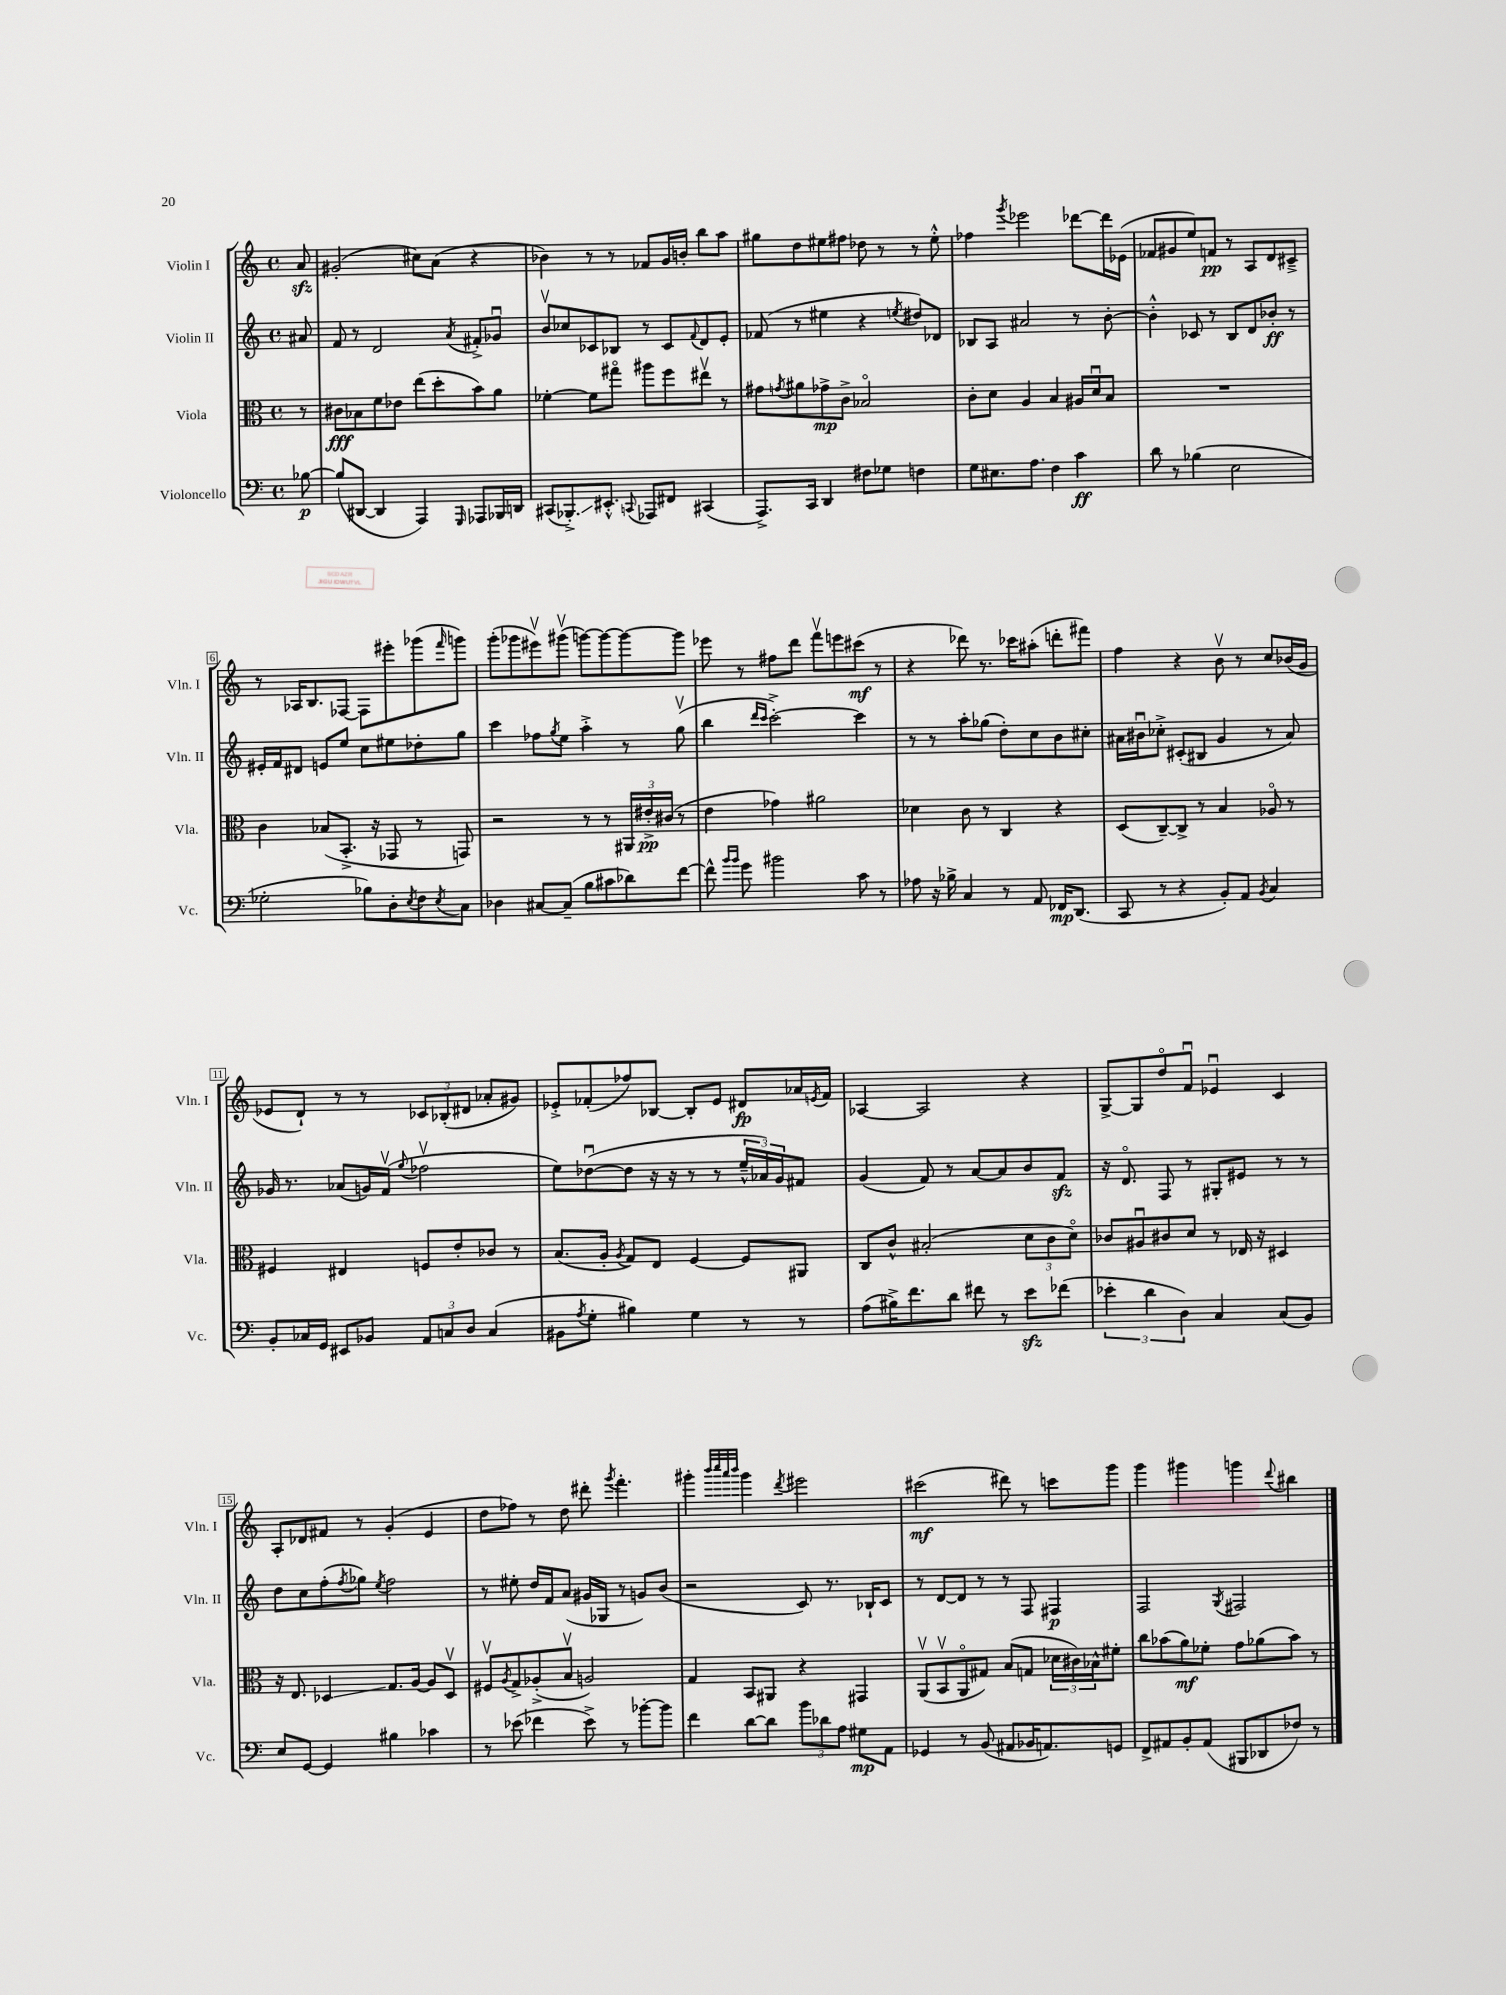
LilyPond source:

<<
\new StaffGroup <<
\new Staff = "s0" \with { instrumentName = "Violin I" shortInstrumentName = "Vln. I" } {
    \clef treble \key c \major \defaultTimeSignature \time 4/4 \partial 8
    a'8\sfz |
    gis'2-.( cis''8) a'8( r4 |
    bes'4) r8 r8 fes'8 g'16 b'16-. b''8 a''8 |
    gis''8 d''8 eis''8 fis''8 des''8 r8 r8 eis''8-.-^ |
    fes''4 \acciaccatura { g'''8 } ees'''2 des'''8~ des'''16 ees'16( |
    fes'8 gis'8 e''8) f'8\pp r8 a8 d'8 cis'8---> |
    r8 aes16 b8. fes8~ fes8 eis'''8-. ges'''8( \grace { f'''16 } g'''8) |
    g'''8-.( ges'''8 eis'''8\upbow) gis'''8\upbow( g'''8~) g'''8~ g'''8~ g'''8 |
    ees'''8 r8 fis''8 d'''8 f'''8\upbow e'''8 cis'''8\mf( r8 |
    r4 des'''8) r8. ces'''16 ais''8-.( d'''8-. fis'''8) |
    f''4 r4 b'8\upbow r8 c''8 bes'16( g'16 |
    ees'8 d'8-!) r8 r8 \tuplet 3/2 { ces'8 bes8-.( dis'8 } aes'8-. gis'8) |
    ees'8-.-> fes'8-.( fes''8) bes8~ bes8-. ees'8 dis'8\fp aes'16 \acciaccatura { e'8 } fes'16 |
    aes4~ aes2 r4 |
    g8~-> g8 d''8\flageolet f'8\downbow ees'4\downbow c'4 |
    a8-. des'8 fis'8 r8 g'4-.( e'4 |
    d''8 fes''8) r8 d''8 dis'''8-. \acciaccatura { g'''8 } f'''4.-. |
    gis'''4-. \grace { b'''32 c''''32 a'''32 b'''32 } gis'''4 \acciaccatura { d'''8 } eis'''2 |
    cis'''2\mf( dis'''8) r8 c'''8 g'''8 |
    g'''4 gis'''4 g'''4 \appoggiatura { d'''8 } bis''4 \bar "|." |
}
\new Staff = "s1" \with { instrumentName = "Violin II" shortInstrumentName = "Vln. II" } {
    \clef treble \key c \major \defaultTimeSignature \time 4/4 \partial 8
    ais'8 |
    f'8 r8 d'2 \acciaccatura { a'8 } fis'8-.-> ges'8\downbow |
    b'8\upbow ces''8 ces'8 bes8 r8 ces'8 \appoggiatura { f'8 } d'8 e'8-. |
    fes'8( r8 eis''4 r4 \acciaccatura { e''8 } dis''8) des'8 |
    bes8 a8 ais'2 r8 b'8~-. |
    b'4-.-^ ces'8 r8 b8 d'8 bes'8-.\ff r8 |
    eis'16-. f'16 dis'8 e'8 e''8 c''8 eis''8 des''8-. g''8 |
    c'''4 fes''8 \acciaccatura { g''8 } e''8 a''4-.-> r8 g''8\upbow( |
    b''4 \grace { d'''16 c'''16 } c'''2~-.->) c'''4 |
    r8 r8 a''8-. ges''8( d''8-.) c''8 b'8 cis''8-. |
    ais'16 bis'16\downbow ces''8-.-> cis'8-.( bis8 g'4 r8 ais'8) |
    ges'16 r8. aes'8( g'16) f'16\upbow( \appoggiatura { g''8 } fes''2\upbow |
    e''8) des''8~\downbow( des''8 r16 r16 r8 r8 \tuplet 3/2 { e''16---^ aes'16) g'16 } fis'8 |
    g'4( f'8) r8 a'8~ a'8 b'8 f'8\sfz |
    r16 d'8.\flageolet f8 r8 gis8-. eis'8 r8 r8 |
    d''8 c''8 f''8-.( \acciaccatura { f''8 } ges''8) \acciaccatura { e''8 } f''2 |
    r8 eis''8-. d''16 f'16 a'8( gis'16 ges16 r8 g'8) b'8( |
    r2 c'8) r8. bes16-! c'8 |
    r8 d'8~ d'8 r8 r8 f8 fis4\p |
    f2 \acciaccatura { g8 } fis2 \bar "|." |
}
\new Staff = "s2" \with { instrumentName = "Viola" shortInstrumentName = "Vla." } {
    \clef alto \key c \major \defaultTimeSignature \time 4/4 \partial 8
    r8 |
    cis'8\fff bes8 f'8 ees'8 e''8( d''8-. b'8) a'8 |
    fes'4~-. fes'8 gis''8\flageolet ais''8 f''8 eis''8\upbow r8 |
    gis'8 \acciaccatura { g'8 } ais'8 ges'8->\mp c'8-> bes2\flageolet |
    c'8-. d'8 a4 b4 ais16 d'16\downbow b8 |
    R1 |
    c'4 bes8( b,8.-.-> r16 ges,8 r8 g,8) |
    r2 r8 r8 \tuplet 3/2 { ais,16 eis'16-.->\pp cis'16( } r8 |
    e'4 ges'4) ais'2 |
    des'4 c'8 r8 c4 r4 |
    d8( c8~--) c8-> r8 b4 aes8\flageolet r8 |
    fis4 eis4 f8 e'8-. ces'8 r8 |
    b8.( a16-. \acciaccatura { a8 } g8) e8 f4~ f8 ais,8 |
    c8 c'8-^ bis2-.( \tuplet 3/2 { d'8 c'8 d'8\flageolet) } |
    ces'8 ais8\downbow cis'8 d'8 r8 ees16 r16 dis4 |
    r16 e8. des4\glissando g8. a16~ a8 des8\upbow |
    fis8\upbow \acciaccatura { a8 } g8-> aes8-.->( b8\upbow a2) |
    g4 b,8 ais,8 r4 gis,4 |
    a,8\upbow( b,8\upbow a,8\flageolet gis8) b8( g8 \tuplet 3/2 { des'16 cis'16) bes16-^ } fis'8-. |
    c''8 bes'8( a'8\mf) fes'8-. g'8 aes'8( bes'8) r8 \bar "|." |
}
\new Staff = "s3" \with { instrumentName = "Violoncello" shortInstrumentName = "Vc." } {
    \clef bass \key c \major \defaultTimeSignature \time 4/4 \partial 8
    bes8~\p |
    bes8( dis,8~ dis,4 a,,4) \grace { g,,16 } aes,,8 bes,,16 d,16 |
    cis,8( bes,,8.-.->\glissando) eis,8.-.-^ \appoggiatura { c,8 } aes,,8 fis,8 cis,4( |
    a,,8.->) c,16 d,4 fis8 ges8 f4 |
    g8 eis8. a8. f4 c'4\ff |
    d'8 r8 bes4( e2 |
    ges2-. bes8) d8-. \acciaccatura { e8 } f8 \acciaccatura { e8 } c8 |
    des4 cis8~ cis8--( b8 cis'8 des'8) f'8~ |
    f'8-^ \grace { b'16 b'16 } g'8 bis'2 c'8 r8 |
    aes8 r16 bes16-> c4 r8 a,8 fes,16\mp d,8.( |
    c,8 r8 r4 b,8-.) a,8 \acciaccatura { b,8 } c4 |
    b,8-. ces16 g,16 eis,8 bes,8 \tuplet 3/2 { a,8 c8 d8 } c4( |
    bis,8 \acciaccatura { a8 } g8-. bis4) g4 r8 r8 |
    a8( bis16->) f'8. d'8 fis'8 r8 e'8\sfz fes'8( |
    \tuplet 3/2 { ees'4-. d'4 d4) } c4 c8( b,8) |
    e8 g,8~ g,4 bis4 ces'4 |
    r8 ees'8( fes'4 ees'8->) r8 bes'8~-. bes'8 |
    f'4 d'8~ d'8 \tuplet 3/2 { b'8 des'8 a8 } gis8\mp a,8 |
    ges,4 r8 b,8( ais,8 bes,16 a,8.) g,8 |
    f,8-> ais,8 b,8-. ais,8( bis,,8 des,8 fes8) r8 \bar "|." |
}
>>
>>
\layout { \context { \Score \override BarNumber.stencil = #(make-stencil-boxer 0.1 0.3 ly:text-interface::print) } }
